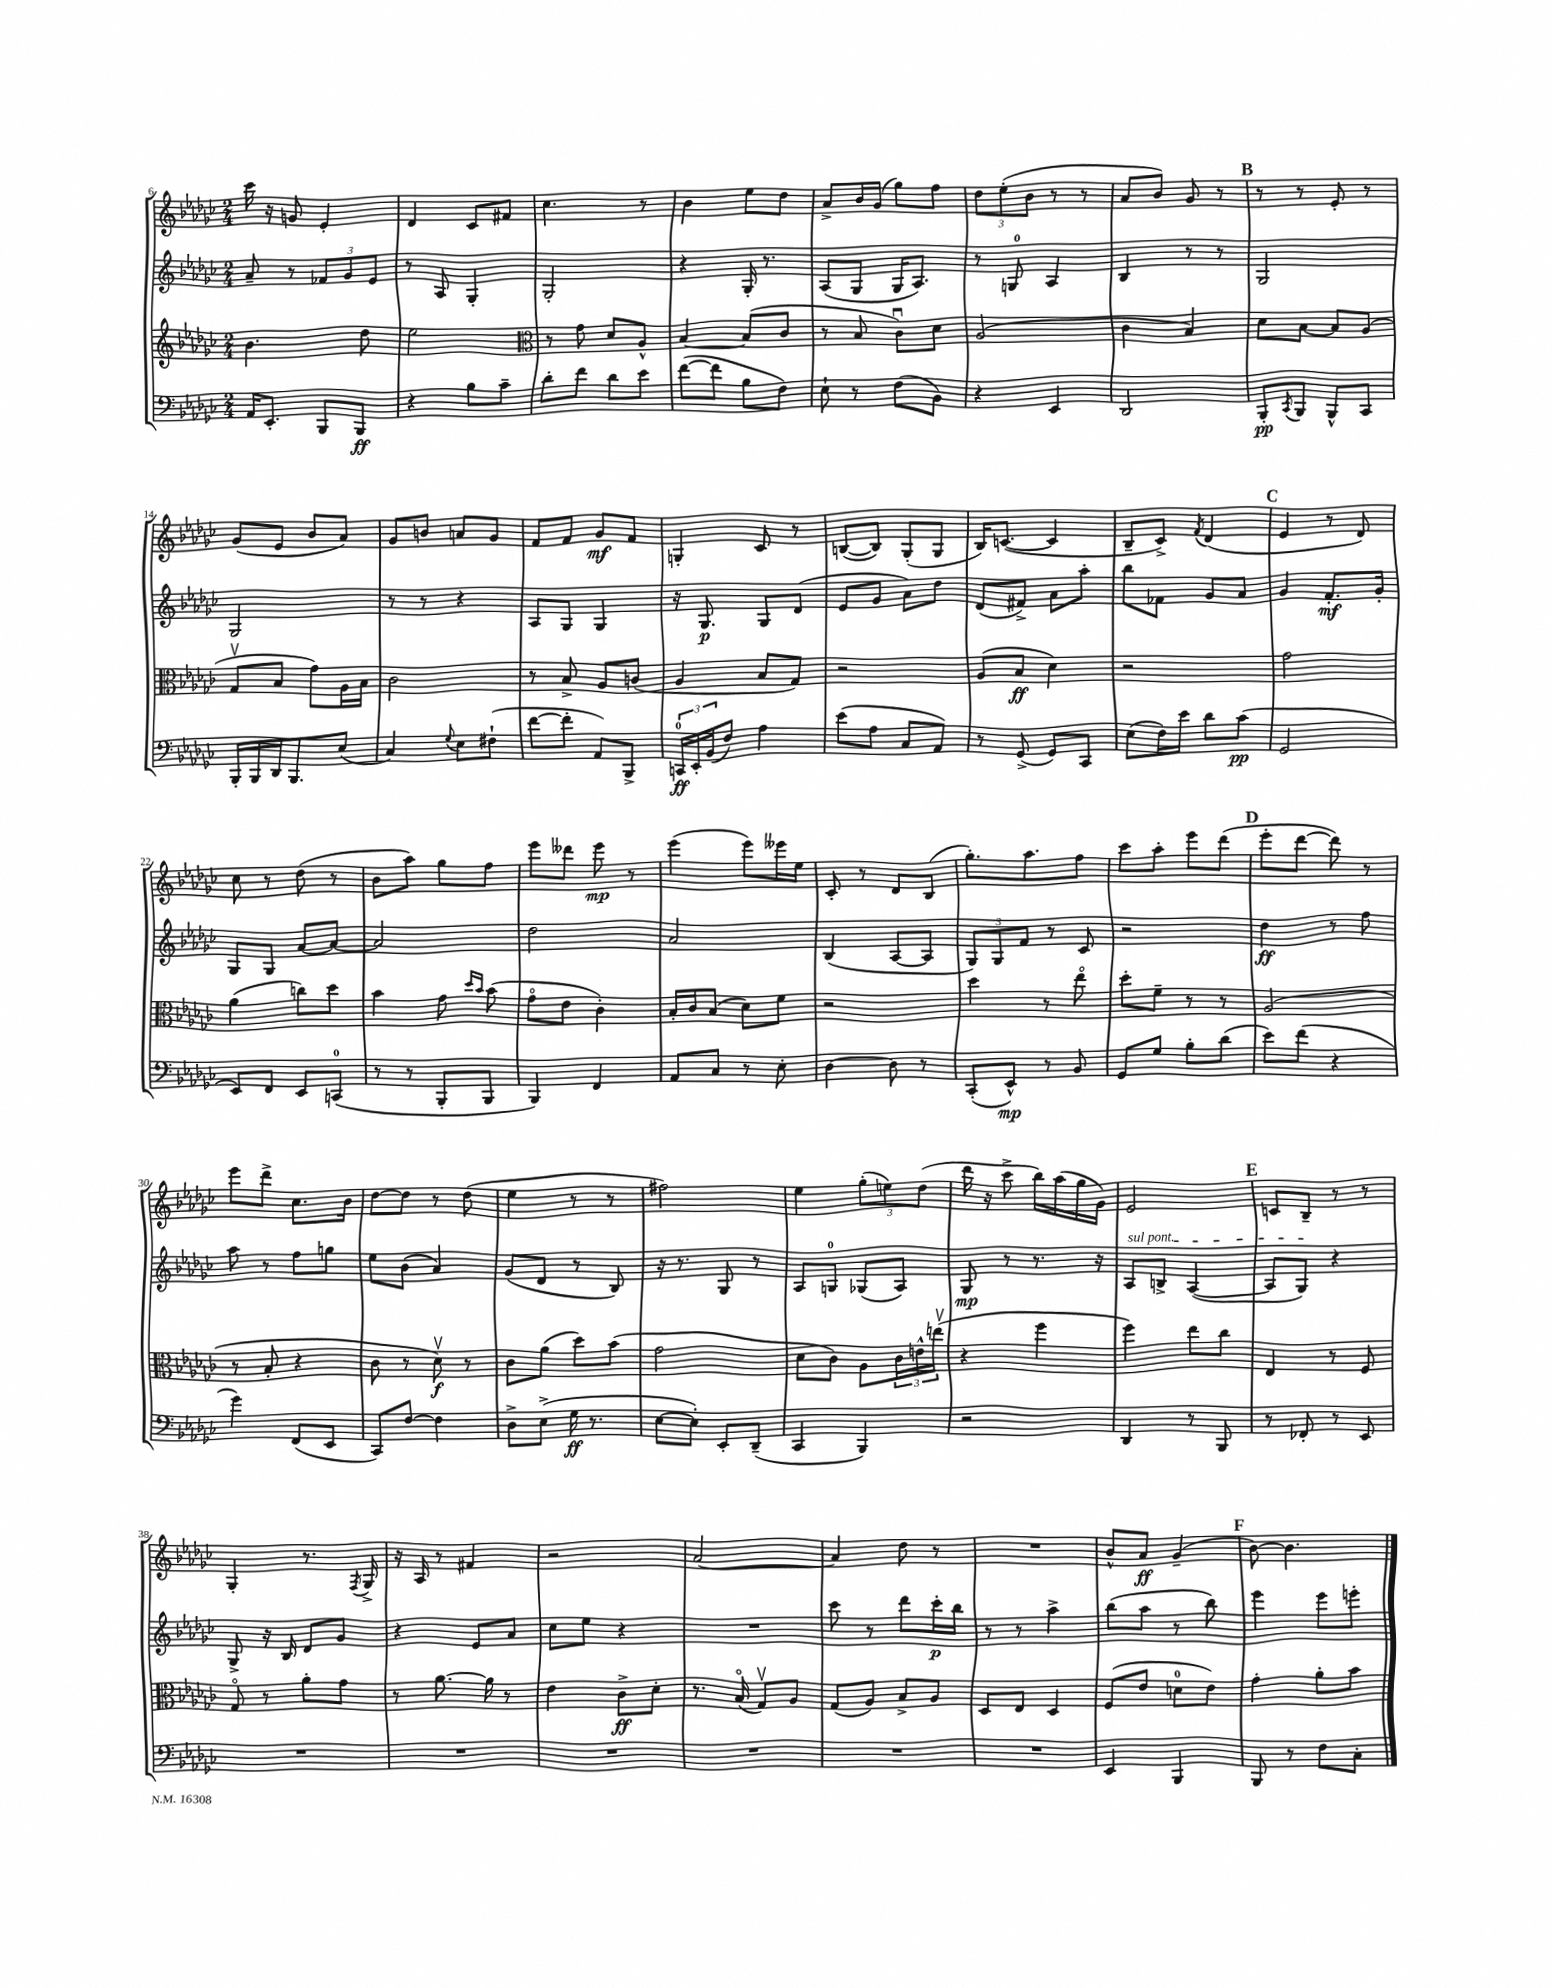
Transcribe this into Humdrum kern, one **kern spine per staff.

**kern	**dynam	**kern	**dynam	**kern	**dynam	**kern	**dynam
*part4	*part4	*part3	*part3	*part2	*part2	*part1	*part1
*staff4	*staff4	*staff3	*staff3	*staff2	*staff2	*staff1	*staff1
*clefF4	*	*clefG2	*	*clefG2	*	*clefG2	*
*k[b-e-a-d-g-c-]	*	*k[b-e-a-d-g-c-]	*	*k[b-e-a-d-g-c-]	*	*k[b-e-a-d-g-c-]	*
*M2/4	*	*M2/4	*	*M2/4	*	*M2/4	*
=6	=6	=6	=6	=6	=6	=6	=6
16AA-/KL	.	4.b-\	.	8a-~/	.	16ccc-\	.
8.EE-'/J	.	.	.	.	.	16r	.
.	.	.	.	8r	.	8gn/	.
8BBB-/L	.	.	.	12f-X/L	.	4e-'/	.
.	.	.	.	12g-/	.	.	.
8BBB-/J	ff	8dd-\	.	.	.	.	.
.	.	.	.	12e-/J	.	.	.
=7	=7	=7	=7	=7	=7	=7	=7
4r	.	2ee-\	.	8r	.	4d-/	.
.	.	.	.	8A-/	.	.	.
8B-\L	.	.	.	4G-'/	.	8c-/L	.
8c-~\J	.	.	.	.	.	8f#X/J	.
=8	=8	=8	=8	=8	=8	=8	=8
*	*	*clefC3	*	*	*	*	*
8d-'\L	.	8r	.	2G-'/	.	4.cc-\	.
8f\J	.	8g-\	.	.	.	.	.
8d-\L	.	8d-/L	.	.	.	.	.
8e-\J	.	8A-^^/J	.	.	.	8r	.
=9	=9	=9	=9	=9	=9	=9	=9
([8f\L	.	[4B-/	.	4r	.	4b-\	.
8f\J]	.	.	.	.	.	.	.
8B-\L	.	(8B-/L]	.	16G-'/	.	8ee-\L	.
.	.	.	.	8.r	.	.	.
8F\J)	.	8c-/J	.	.	.	8dd-\J	.
=10	=10	=10	=10	=10	=10	=10	=10
8E-`\	.	8r	.	(8A-/L	.	8a-^/L	.
8r	.	8B-/	.	8G-/J	.	16b-/L	.
.	.	.	.	.	.	(16g-/JJ	.
(8F\L	.	8c-u\L)	.	16G-/KL	.	8gg-\L)	.
.	.	.	.	8.A-/J)	.	.	.
8BB-\J)	.	8d-\J	.	.	.	8ff\J	.
=11	=11	=11	=11	=11	=11	=11	=11
4r	.	(2A-/	.	8r	.	12dd-\L	.
.	.	.	.	.	.	(12ee-'\	.
.	.	.	.	8Gn/	.	.	.
.	.	.	.	.	.	12b-\J	.
4EE-/	.	.	.	4A-/	.	8r	.
.	.	.	.	.	.	8r	.
=12	=12	=12	=12	=12	=12	=12	=12
2DD-/	.	4c-\	.	4B-/	.	8a-/L	.
.	.	.	.	.	.	8b-/J)	.
.	.	4B-/)	.	8r	.	8g-/	.
.	.	.	.	8r	.	8r	.
!!LO:REH:place=s1:t=B
=13	=13	=13	=13	=13	=13	=13	=13
8BBB-'/L	pp	8d-\L	.	2G-/	.	8r	.
8qCC-/	.	.	.	.	.	.	.
8BBB-/J	.	[8B-\J	.	.	.	8r	.
8BBB-^^/L	.	8B-/L]	.	.	.	8e-'/	.
8CC-/J	.	(8A-/J	.	.	.	8r	.
!!LO:LB:g=z
=14	=14	=14	=14	=14	=14	=14	=14
16BBB-'/LL	.	8G-v/L	.	2G-/	.	(8g-/L	.
16BBB-/	.	.	.	.	.	.	.
16DD-/J	.	8B-/J	.	.	.	8e-/J	.
8.BBB-/	.	.	.	.	.	.	.
.	.	8g-\L)	.	.	.	8b-/L	.
(8E-/J	.	16A-\L	.	.	.	8a-/J)	.
.	.	16B-\JJ	.	.	.	.	.
=15	=15	=15	=15	=15	=15	=15	=15
4C-/)	.	2c-\	.	8r	.	8g-/L	.
.	.	.	.	8r	.	8bn/J	.
8qqG-/	.	.	.	.	.	.	.
8E-\L	.	.	.	4r	.	8an/L	.
(8F#X`\J	.	.	.	.	.	8g-/J	.
=16	=16	=16	=16	=16	=16	=16	=16
[8f\L	.	8r	.	8A-/L	.	8f/L	.
8f'\J]	.	8B-^/	.	8G-/J	.	8f/J	.
8AA-/L)	.	8A-/L	.	4G-/	.	8g-/L	mf
8BBB-^/J	.	(8cn/J	.	.	.	8f/J	.
=17	=17	=17	=17	=17	=17	=17	=17
24CCn/LL	ff	4A-/	.	16r	.	4Gn'/	.
24EE-'/	.	.	.	.	.	.	.
.	.	.	.	8.G-/	p	.	.
(24BB-/J	.	.	.	.	.	.	.
8F/J)	.	.	.	.	.	.	.
4A-\	.	8B-/L	.	8G-/L	.	8c-/	.
.	.	8G-/J)	.	(8d-/J	.	8r	.
=18	=18	=18	=18	=18	=18	=18	=18
(8e-\L	.	2r	.	8e-/L	.	([8Bn/L	.
8A-\J	.	.	.	8g-/J	.	8B/J])	.
8C-/L	.	.	.	8a-\L)	.	(8G-'/L	.
8AA-/J)	.	.	.	8dd-\J	.	8G-/J	.
=19	=19	=19	=19	=19	=19	=19	=19
8r	.	(8A-/L	.	(8d-/L	.	16B-/KL)	.
.	.	.	.	.	.	([8.cn/J	.
(8GG-^/	.	8B-/J	ff	8f#X^/J)	.	.	.
8GG-/L)	.	4d-\)	.	8a-\L	.	4c/]	.
8CC-/J	.	.	.	8aa-'\J	.	.	.
=20	=20	=20	=20	=20	=20	=20	=20
(8E-\L	.	2r	.	8bb-\L	.	8B-~/L	.
16F\L)	.	.	.	8f-X\J	.	8c-^/J)	.
16e-\JJ	.	.	.	.	.	.	.
.	.	.	.	.	.	8qf/	.
8d-\L	.	.	.	8g-/L	.	(4d-/	.
(8c-\J	pp	.	.	8a-/J	.	.	.
!!LO:REH:place=s1:t=C
=21	=21	=21	=21	=21	=21	=21	=21
2GG-/	.	2g-\	.	4g-/	.	4e-/	.
.	.	.	.	8.f'/L	mf	8r	.
.	.	.	.	.	.	8d-/)	.
.	.	.	.	16g-'/Jk	.	.	.
!!LO:LB:g=z
=22	=22	=22	=22	=22	=22	=22	=22
8EE-/L)	.	(4a-\	.	8G-/L	.	8cc-\	.
8FF/J	.	.	.	8G-/J	.	8r	.
8EE-/L	.	8ccn\L)	.	[8a-/L	.	(8dd-\	.
(8CCn/J	.	8dd-\J	.	8a-/J_	.	8r	.
=23	=23	=23	=23	=23	=23	=23	=23
8r	.	4b-\	.	2a-/]	.	8b-\L	.
8r	.	.	.	.	.	8aa-\J)	.
8BBB-'/L	.	8g-\	.	.	.	8gg-\L	.
.	.	16qqdd-/LL	.	.	.	.	.
.	.	16qqb-/JJ	.	.	.	.	.
8BBB-/J	.	(8b-\	.	.	.	8ff\J	.
=24	=24	=24	=24	=24	=24	=24	=24
4BBB-/)	.	8g-\L	.	2dd-\	.	8eee-\L	.
.	.	8e-\J	.	.	.	8ddd--X\J	.
4FF/	.	4c-'\)	.	.	.	8eee-\	mp
.	.	.	.	.	.	8r	.
=25	=25	=25	=25	=25	=25	=25	=25
8AA-/L	.	16B-'/LL	.	2a-/	.	(4eee-\	.
.	.	16c-/J	.	.	.	.	.
8C-/J	.	(8B-/J	.	.	.	.	.
8r	.	8d-\L)	.	.	.	8eee-\L)	.
8E-'\	.	8f\J	.	.	.	16eee--X\L	.
.	.	.	.	.	.	16ee-\JJ	.
=26	=26	=26	=26	=26	=26	=26	=26
[4D-\	.	2r	.	(4B-/	.	8c-'/	.
.	.	.	.	.	.	8r	.
8D-\]	.	.	.	[8A-/L	.	8d-/L	.
8r	.	.	.	8A-/J]	.	(8B-/J	.
=27	=27	=27	=27	=27	=27	=27	=27
(8CC-'/L	.	4dd-\	.	12G-/L)	.	8.gg-'\L)	.
.	.	.	.	12G-/	.	.	.
8EE-^^/J)	mp	.	.	.	.	.	.
.	.	.	.	12f/J	.	.	.
.	.	.	.	.	.	8.aa-\	.
8r	.	8r	.	8r	.	.	.
8BB-/	.	8ee-\	.	8c-/	.	8ff\J	.
=28	=28	=28	=28	=28	=28	=28	=28
8GG-/L	.	8dd-'\L	.	2r	.	8ccc-\L	.
8G-/J	.	8f~\J	.	.	.	8aa-'\J	.
8B-'\L	.	8r	.	.	.	8eee-\L	.
(8d-\J	.	8r	.	.	.	(8ddd-\J	.
!!LO:REH:place=s1:t=D
=29	=29	=29	=29	=29	=29	=29	=29
8e-\L)	.	(2A-/	.	4dd-\	ff	8eee-'\L	.
(8f\J	.	.	.	.	.	[8ddd-\J	.
4r	.	.	.	8r	.	8ddd-\])	.
.	.	.	.	8ff\	.	8r	.
!!LO:LB:g=z
=30	=30	=30	=30	=30	=30	=30	=30
4g-\)	.	8r	.	8aa-\	.	8eee-\L	.
.	.	8B-'/	.	8r	.	8ddd-^\J	.
(8FF/L	.	4r	.	8ff\L	.	8.cc-\L	.
8EE-/J	.	.	.	8ggn\J	.	.	.
.	.	.	.	.	.	16b-\Jk	.
=31	=31	=31	=31	=31	=31	=31	=31
8CC-/L)	.	8c-\	.	8ee-\L	.	[8dd-\L	.
[8F/J	.	8r	.	(8b-\J	.	8dd-\J]	.
4F\]	.	8d-v\)	f	4a-/)	.	8r	.
.	.	8r	.	.	.	(8dd-\	.
=32	=32	=32	=32	=32	=32	=32	=32
8D-^\L	.	8c-\L	.	(8g-/L	.	4ee-\	.
(8E-^\J	.	(8a-\J	.	8d-/J	.	.	.
16G-\	ff	8dd-\L)	.	8r	.	8r	.
8.r	.	.	.	.	.	.	.
.	.	(8b-\J	.	8B-/)	.	8r	.
=33	=33	=33	=33	=33	=33	=33	=33
[8E-\L	.	2g-\	.	16r	.	2ff#X\)	.
.	.	.	.	8.r	.	.	.
8E-'\J])	.	.	.	.	.	.	.
8EE-'/L	.	.	.	8G-/	.	.	.
(8DD-~/J	.	.	.	8r	.	.	.
=34	=34	=34	=34	=34	=34	=34	=34
4CC-/	.	8d-\L	.	8A-/L	.	4ee-\	.
.	.	8c-\J)	.	8Gn/J	.	.	.
4BBB-/)	.	8A-\L	.	(8G-X/L	.	(12gg-'\L	.
.	.	.	.	.	.	12een\)	.
.	.	24c-\L	.	8A-/J)	.	.	.
.	.	24en^^\	.	.	.	(12dd-\J	.
.	.	(24eenv\JJ	.	.	.	.	.
=35	=35	=35	=35	=35	=35	=35	=35
2r	.	4r	.	8G-/	mp	16ddd-\	.
.	.	.	.	.	.	16r	.
.	.	.	.	8r	.	8ccc-^\	.
.	.	4ff\	.	8.r	.	16bb-\LL)	.
.	.	.	.	.	.	(16aa-\	.
.	.	.	.	.	.	16gg-\	.
.	.	.	.	16r	.	16g-\JJ)	.
=36	=36	=36	=36	=36	=36	=36	=36
!	!	!	!	!LO:TX:a:i:t=sul pont.	!	!	!
4DD-/	.	4ff\)	.	8A-/L	.	2e-/	.
.	.	.	.	8Bn^/J	.	.	.
8r	.	8ee-\L	.	([4A-/	.	.	.
8BBB-/	.	8cc-\J	.	.	.	.	.
!!LO:REH:place=s1:t=E
=37	=37	=37	=37	=37	=37	=37	=37
8r	.	4E-/	.	8A-/L]	.	8cn/L	.
8FF-X'/	.	.	.	8G-/J)	.	8B-~/J	.
8r	.	8r	.	4r	.	8r	.
8EE-/	.	8F/	.	.	.	8r	.
!!LO:LB:g=z
=38	=38	=38	=38	=38	=38	=38	=38
2r	.	8G-/	.	8G-^/	.	4G-'/	.
.	.	8r	.	16r	.	.	.
.	.	.	.	16B-/	.	.	.
.	.	8a-'\L	.	8d-/L	.	8.r	.
.	.	8g-\J	.	8g-/J	.	.	.
.	.	.	.	.	.	8qF/	.
.	.	.	.	.	.	16G-^/	.
=39	=39	=39	=39	=39	=39	=39	=39
2r	.	8r	.	4r	.	16r	.
.	.	.	.	.	.	16A-/	.
.	.	[8.a-\	.	.	.	8r	.
.	.	.	.	8e-/L	.	4f#X/	.
.	.	16a-\]	.	.	.	.	.
.	.	8r	.	8a-/J	.	.	.
=40	=40	=40	=40	=40	=40	=40	=40
2r	.	4e-\	.	8cc-\L	.	2r	.
.	.	.	.	8ee-\J	.	.	.
.	.	8c-^\L	ff	4r	.	.	.
.	.	8d-'\J	.	.	.	.	.
=41	=41	=41	=41	=41	=41	=41	=41
2r	.	8.r	.	2r	.	[2a-/	.
.	.	(16B-/	.	.	.	.	.
.	.	8G-v/L)	.	.	.	.	.
.	.	8A-/J	.	.	.	.	.
=42	=42	=42	=42	=42	=42	=42	=42
2r	.	(8G-/L	.	8ccc-\	.	4a-/]	.
.	.	8A-/J)	.	8r	.	.	.
.	.	8B-^/L	.	8ddd-\L	.	8dd-\	.
.	.	8A-/J	.	16ccc-'\L	p	8r	.
.	.	.	.	16bb-\JJ	.	.	.
=43	=43	=43	=43	=43	=43	=43	=43
2r	.	8D-/L	.	8r	.	2r	.
.	.	8E-/J	.	8r	.	.	.
.	.	4D-/	.	4aa-^\	.	.	.
=44	=44	=44	=44	=44	=44	=44	=44
4EE-/	.	(8F/L	.	(8bb-\L	.	8b-^^/L	.
.	.	8e-/J	.	8aa-\J	.	8a-/J	ff
4BBB-/	.	8dn\L	.	8r	.	(4g-~/	.
.	.	8e-\J)	.	8bb-\)	.	.	.
!!LO:REH:place=s1:t=F
=45	=45	=45	=45	=45	=45	=45	=45
8BBB-/	.	4g-'\	.	4eee-\	.	[8b-\)	.
8r	.	.	.	.	.	4.b-\]	.
8F\L	.	8a-'\L	.	8eee-\L	.	.	.
8C-'\J	.	8b-\J	.	8eeen'\J	.	.	.
==	==	==	==	==	==	==	==
*-	*-	*-	*-	*-	*-	*-	*-
